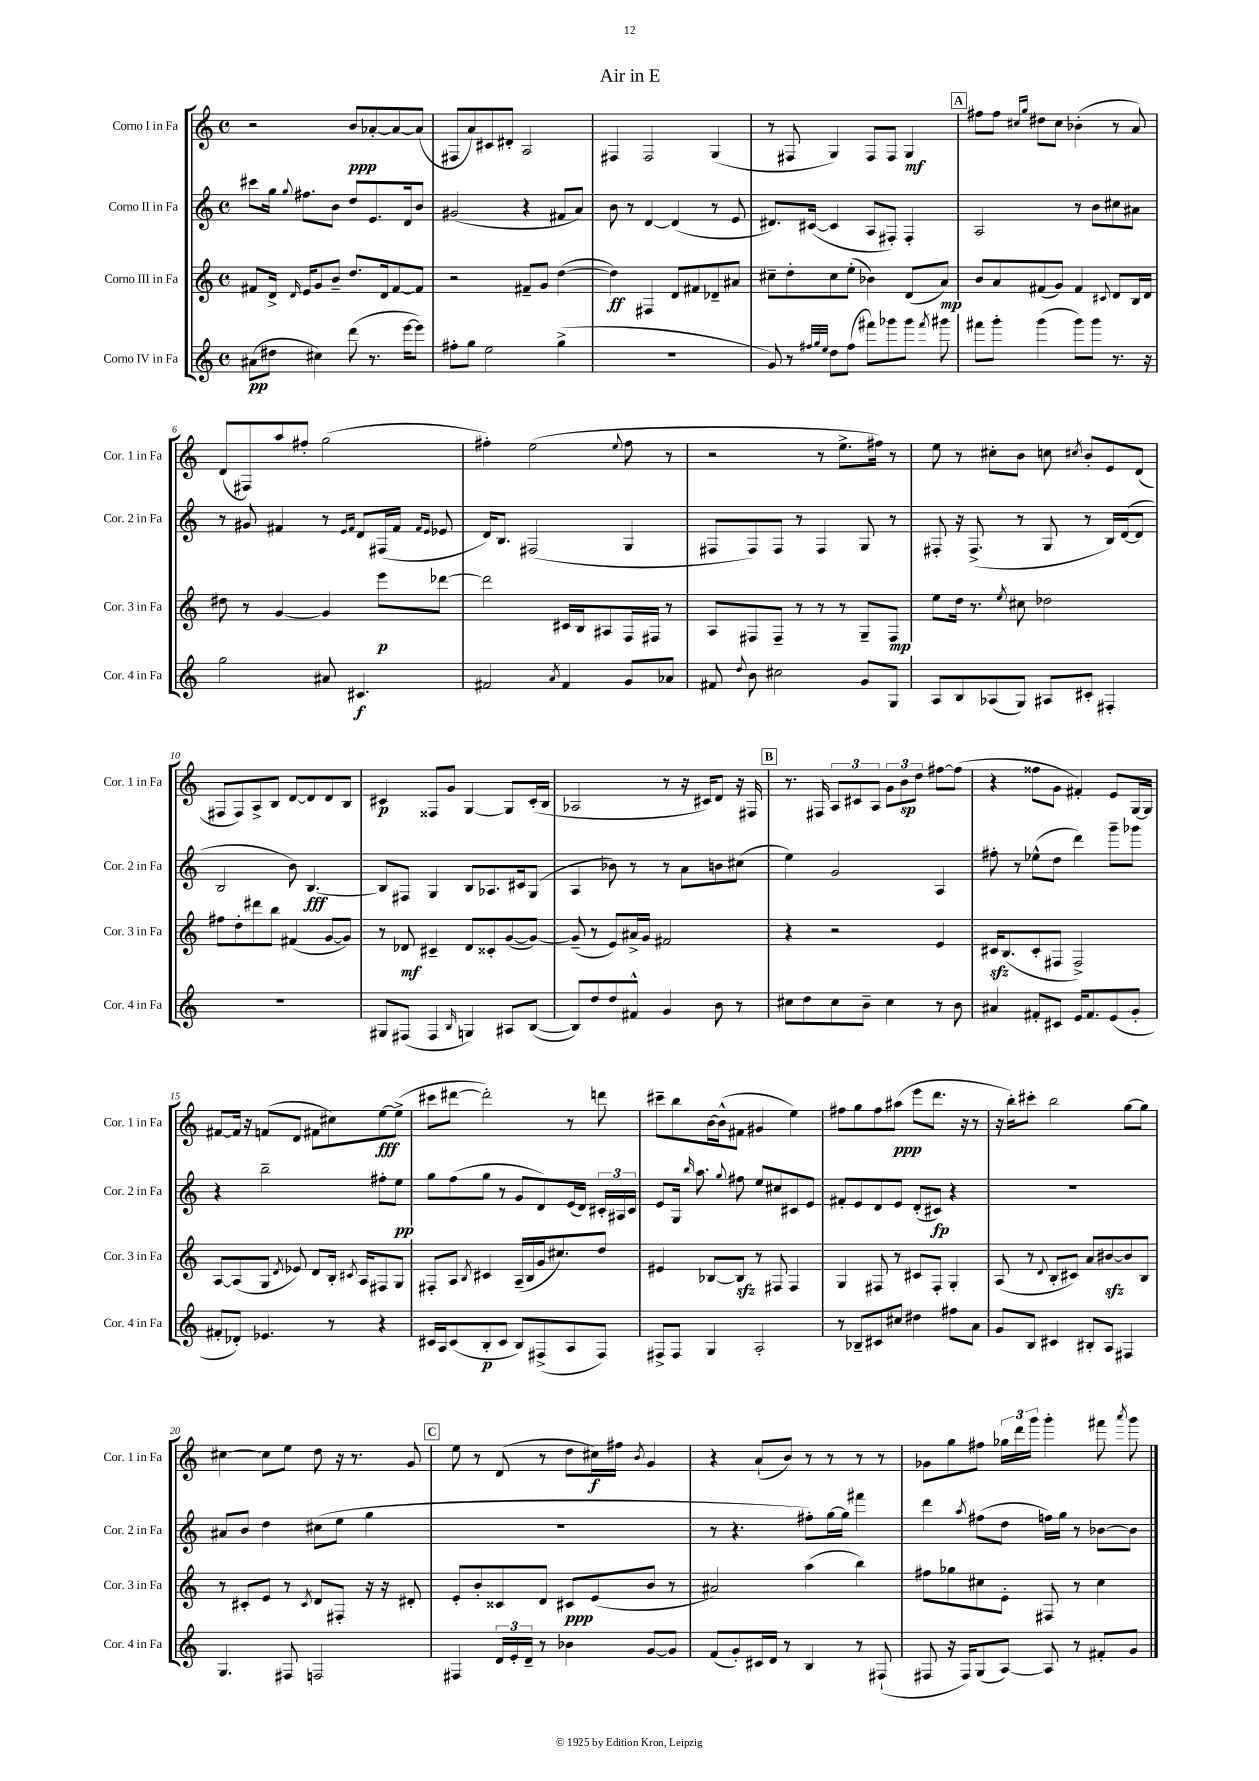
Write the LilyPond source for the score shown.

\header { title = "Air in E" }
<<
\new StaffGroup <<
\new Staff = "s0" \with { instrumentName = "Corno I in Fa" shortInstrumentName = "Cor. 1 in Fa" } {
    \clef treble \key c \major \defaultTimeSignature \time 4/4
    \autoBeamOff r2 b'8[\ppp aes'8~-. aes'8~ aes'8]( |
    fis8[ a'8) cis'8 dis'8]-. a2 |
    fis4 fis2 g4( |
    r8 fis8 g4) fis8[ fis8] g4\mf |
    \mark \markup { \box "A" } fis''8[ fis''8] \grace { cis''16[ g''16] } dis''8[ cis''8] bes'4-.( r8 a'8) |
    d'8[( fis8) a''8 fis''8]-. g''2( |
    fis''4-.) e''2( \appoggiatura { e''8 } fis''8 r8 |
    r2 r8 e''8.[-> fis''16]) r8 |
    e''8 r8 cis''8[-. b'8] c''8 \acciaccatura { cis''8 } b'8[-. e'8 d'8]( |
    fis8[ fis8) a8-> b8] d'8[~ d'8 d'8 b8] |
    cis'4\p fisis8[ g'8] g4~ g8[ cis'16-.( b16] |
    aes2 r8 r16 cis'16[) d'8] r16 fis16 |
    \mark \markup { \box "B" } r8. fis16 \tuplet 3/2 { a8[ cis'8 a8] } \tuplet 3/2 { g'8[ b'8\sp d''8] } fis''8[~ fis''8]( |
    r4 fisis''8[ g'8] fis'4-.) e'8[ g16~ g16] |
    fis'8[~ fis'16] r16 f'8[( d'8] fis'8[ cis''8) e''8~\fff e''8]->( |
    cis'''8[ dis'''8]~ dis'''2-.) r8 d'''8 |
    cis'''8[-- b''8 b'16~ b'16-^( fis'8] gis'4 e''4) |
    fis''8[ g''8 fis''8 ais''8]\ppp( e'''8[ d'''8.] r16 r8 |
    r16 b''16[-.) cis'''8]-. b''2 g''8[~ g''8] |
    cis''4~ cis''8[ e''8] d''8 r16 r8. g'8 |
    \mark \markup { \box "C" } e''8 r8 d'8( r8 d''8[ cis''16\f) fis''16] \acciaccatura { b'8 } g'4 |
    r4 a'8[-!( b'8]) r8 r8 r8 r8 |
    ges'8[ g''8 fis''8] \tuplet 3/2 { ges''16[ d'''16 g'''16] } g'''4-. fis'''8 \acciaccatura { a'''8 } g'''8 \bar "|." |
}
\new Staff = "s1" \with { instrumentName = "Corno II in Fa" shortInstrumentName = "Cor. 2 in Fa" } {
    \clef treble \key c \major \defaultTimeSignature \time 4/4
    \autoBeamOff cis'''8[ g''16] \appoggiatura { g''8 } fis''8.[ b'8] d''8[ e'8. d'16 b'8] |
    gis'2( r4 fis'8[ a'8]) |
    b'8 r8 d'4~ d'4( r8 e'8 |
    dis'8.[) cis'16]~( cis'4 a8[ fis8]-.) fis4-. |
    \mark \markup { \box "A" } a2 r8 b'8[ cis''8 ais'8] |
    r8 gis'8 fis'4 r8 \grace { e'16[ fis'16] } d'8[ fis16( fis'16] \grace { fis'16[ e'16] } ees'8 |
    d'16[) b8.] fis2( g4 |
    fis8[ fis8) fis8] r8 fis4 g8 r8 |
    fis8-. r16 fis8.->( r8 g8 r8 b16[) d'16~( d'8] |
    b2 b'8) b4.~\fff |
    b8[ fis8] g4 b8[ aes8. cis'16 g8]( |
    a4 bes'8) r8 r8 a'8[ b'8 cis''8]( |
    \mark \markup { \box "B" } e''4) g'2 a4 |
    fis''8-. r8 ees''8[-^( d''8] d'''4) g'''8[-- ges'''8] |
    r4 b''2-- fis''8[-. e''8]\pp |
    g''8[ f''8( g''8] r8 g'8[ d'8) e'16( d'16]) \tuplet 3/2 { cis'16[-. ais16 cis'16] } |
    e'8[ g16] \grace { b''16 } a''8. \appoggiatura { g''8 } fis''8 e''8[ cis''8 cis'8 e'8] |
    fis'8[-. e'8 d'8 e'8] d'8[-.( cis'8]\fp) r4 |
    R1 |
    ais'8[ b'8] d''4 cis''8[( e''8] g''4 |
    \mark \markup { \box "C" } R1 |
    r8 r4. fis''8[-.) g''16~ g''16] fis'''4 |
    d'''4 \acciaccatura { a''8 } fis''8[( d''8] f''16[) g''16] r8 bes'8[~ bes'8] \bar "|." |
}
\new Staff = "s2" \with { instrumentName = "Corno III in Fa" shortInstrumentName = "Cor. 3 in Fa" } {
    \clef treble \key c \major \defaultTimeSignature \time 4/4
    \autoBeamOff fis'8[ d'16]-> \grace { d'16 } e'16[ g'8 b'8]-- d''8.[ d'16 fis'8~ fis'8] |
    r2 fis'8[-- g'8] d''4~( |
    d''4\ff) fis4 d'8[ fis'8 des'8-- ais'8] |
    cis''8[-- d''8-. cis''8 e''8]-.( bes'4) d'8[( a'8]\mp) |
    \mark \markup { \box "A" } b'8[ a'8 fis'8( g'8]) fis'4 \appoggiatura { cis'8 } d'8[ b16 d'16] |
    dis''8 r8 g'4~ g'4 e'''8[\p des'''8]~ |
    des'''2 cis'16[ b16 ais8 f16 fis16] r8 |
    a8[ fis8 fis8]-- r8 r8 r8 g8[-- fis8]\mp |
    e''8[ d''16] r8. \acciaccatura { e''8 } cis''8 des''2 |
    fis''8[ d''8-. dis'''8 b''8] fis'4( g'8[~ g'8]) |
    r8 des'8\mf cis'4-- des'8[ cisis'8-. g'8~( g'8]~) |
    g'8--( r8 e'8[) ais'16-> g'16] fis'2 |
    \mark \markup { \box "B" } r4 r2 e'4 |
    cis'16[\sfz b8.( cis'8-. fis8] fis2->) |
    a8[~ a8( g8] \acciaccatura { d'8 } ees'8) d'8[ b16]-. \acciaccatura { cis'8 } a16[ fis8 g8] |
    fis8[-. a8] \acciaccatura { b8 } cis'4 a16[--( b16 g'16 cis''8.) d''8] |
    eis'4 bes8[~ bes8]\sfz r8 fis8 fis4 |
    g4 fis8 r8 cis'8[ fis8]-. g4-. |
    a8( r8 \appoggiatura { d'8 } b8[-. cis'8]) a'8[ bis'8~\sfz bis'8 b8] |
    r8 cis'8[-. e'8] r8 \acciaccatura { cis'8 } d'8[ fis8]-. r16 r16 dis'8-. |
    \mark \markup { \box "C" } e'8[-. b'8-. cisis'8 d'8] cis'8[\ppp e'8( b'8] r8 |
    ais'2) a''4( b''4) |
    fis''8[ ges''8 cis''8 e'8]-. fis8 r8 cis''4 \bar "|." |
}
\new Staff = "s3" \with { instrumentName = "Corno IV in Fa" shortInstrumentName = "Cor. 4 in Fa" } {
    \clef treble \key c \major \defaultTimeSignature \time 4/4
    \autoBeamOff ais'8[\pp( dis''8] cis''4) d'''8( r8. e'''16[~ e'''8]) |
    fis''8[-. g''8] e''2 g''4->( |
    R1 |
    g'8) r8 \grace { fis''32[ g''32 e''32] } d''8[ fis''8]( fis'''8[) ges'''8 ges'''8] \acciaccatura { fis'''8 } gis'''8 |
    \mark \markup { \box "A" } fis'''8[ g'''8]-. g'''4( g'''8[) g'''8] r8. r16 |
    g''2 ais'8 cis'4.\f |
    fis'2 \acciaccatura { a'8 } fis'4 g'8[ aes'8] |
    fis'8 \appoggiatura { d''8 } b'8 cis''2 g'8[ g8] |
    a8[ b8 aes8( g8]) ais8[ cis'8]-. fis4-. |
    R1 |
    gis8[ fis8]( fis4 \grace { b16 } g4) ais8[ b8]~( |
    b8[) d''8 d''8 fis'8]-^ g'4 b'8 r8 |
    \mark \markup { \box "B" } cis''8[ d''8 cis''8 b'8]-- cis''4 r8 b'8 |
    ais'4 fis'8[-. cis'8] e'16[ fis'8. e'8( g'8]-. |
    fis'8[-. des'8]-.) ees'4. r8 r4 |
    cis'16[ a16 cis'8( b8-.\p cis'8] b8[) fis8->( a8 fis8]) |
    fis8[-> fis8] g4 a2-. |
    r8 bes8[-- cis'8 cis''8] dis''4 fis''8[ a'8] |
    g'8[ b8] cis'4 bis8[-. a8] fis4 |
    g4. fis8 f2 |
    \mark \markup { \box "C" } fis4 \tuplet 3/2 { d'16[ e'16-. d'16]-- } r8 bes'4 g'8[~ g'8] |
    f'8[( g'8-.) cis'16 d'16] r8 b4 r8 fis8-!( |
    fis8 r16 fis16[) g8( a8]~) a8 r8 fis'8[-. g'8] \bar "|." |
}
>>
>>
